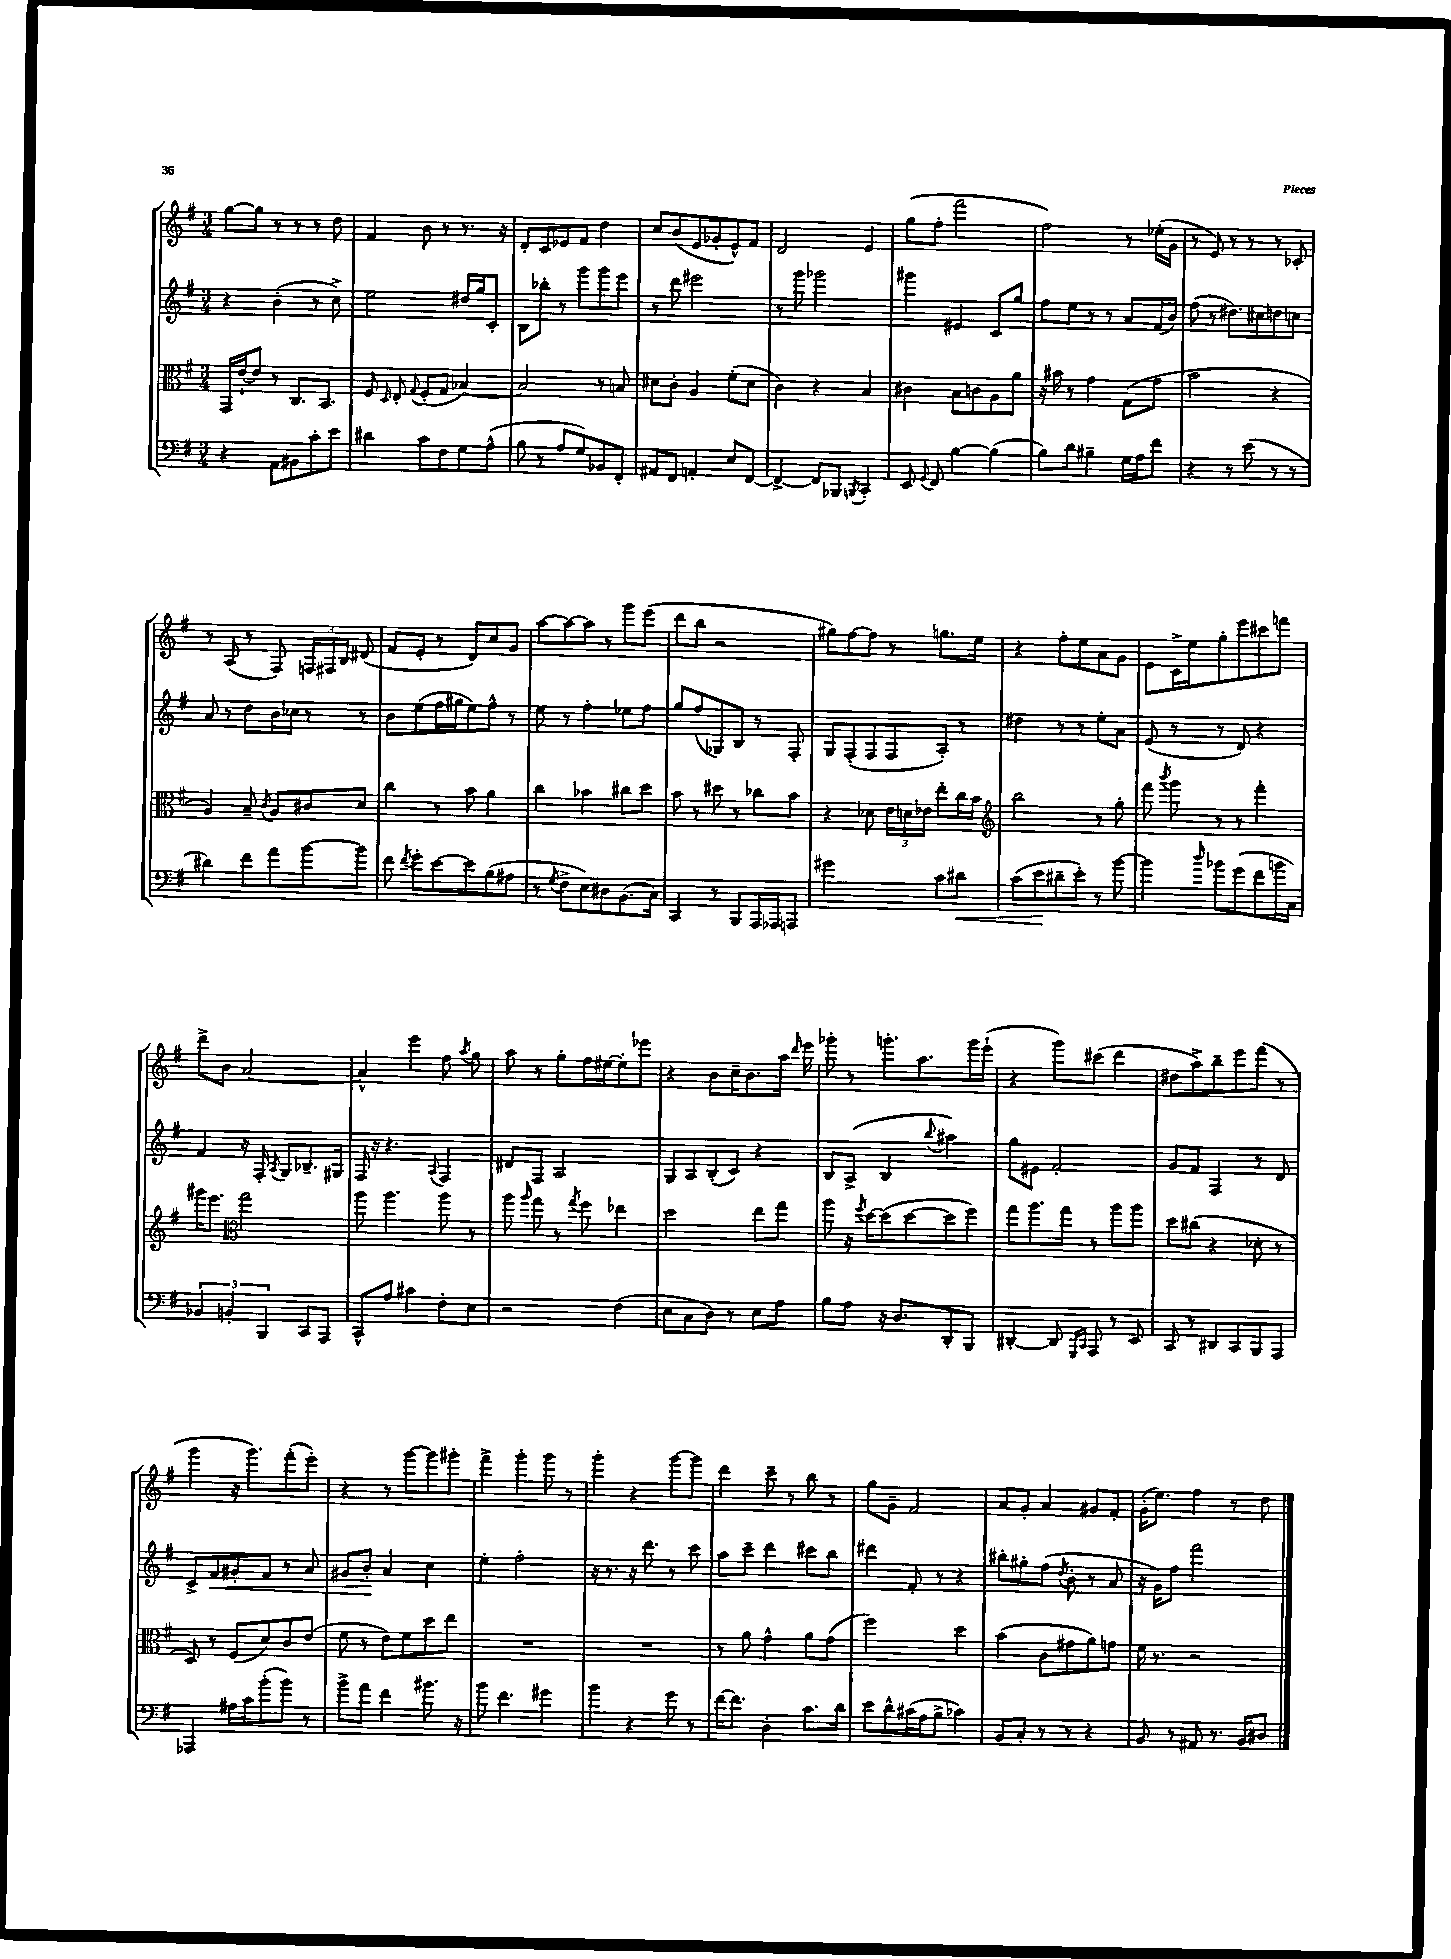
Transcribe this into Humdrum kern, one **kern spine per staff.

**kern	**kern	**kern	**kern
*staff4	*staff3	*staff2	*staff1
*clefF4	*clefC3	*clefG2	*clefG2
*k[f#]	*k[f#]	*k[f#]	*k[f#]
*M3/4	*M3/4	*M3/4	*M3/4
4r	16GG/LL	4r	[8gg\L
.	[16e`/J	.	.
.	8e/]J	.	8gg\]J
8AA\L	8r	(4b'\	8r
8BB#\	8.C/L	.	8r
8c'\	.	8r	8r
.	8.BB/J	.	.
8e\J	.	8cc^\)	8dd\
=	=	=	=
4d#\	8F#/	2ee\	4f#/
.	16qqD/	.	.
.	8E'/	.	.
.	8qqG/	.	.
8c\L	(8F#'/L	.	8b\
8F#\	8G/J	.	8r
8G\	[4B-/)	16dd#/LL	8.r
.	.	16gg/J	.
(8A^^\J	.	8c'/J	.
.	.	.	16r
=	=	=	=
8B\	2B-/]	8B\L	8d'/L
8r	.	8bb-'\J	8c/
8A/L	.	8r	8e-/
8G/)	.	8ggg\L	8f#/J
8BB-/	8r	8ggg\	4dd\
8FF#'/J	8B/	8eee\J	.
=	=	=	=
8AA#/L	8d#\L	8r	8cc/L
8FF#/J	8c'\J	8ddd\	(8b/
4AA'/	4A/	2eee#\	8e/
.	.	.	8g-'/
8E/L	(8f#'\L	.	8e^^/)
[8FF#/J	8d#\J	.	8f#/J
=	=	=	=
4FF#^/_	4c\)	8r	2d/
.	.	8ggg\	.
8FF#/]L	4r	2ggg-\	.
8BBB-/J	.	.	.
8qBBB/	.	.	.
4CC'/	4B/	.	4e/
=	=	=	=
8EE/	4c#\	4ggg#\	(8gg\L
8qqGG/	.	.	.
8FF#/	.	.	8ff#'\J
[4B\	8B\L	4e#/	2fff#\
.	8c\	.	.
(4B\]	8A\	8c/L	.
.	8a\J	8gg/J	.
=	=	=	=
8B\L)	16r	8ff#\L	2ff#\)
.	16b#\	.	.
8d\J	8r	8ee\J	.
4B#~\	4g\	8r	.
.	.	8r	.
16G\LL	(8G\L	8a/L	8r
16A\J	.	.	.
8f#\J	8g\J	(16f#/L	(16ee-'\LL
.	.	16b/JJ)	16g\JJ
=	=	=	=
4r	2b\	(8ff#\	8r
.	.	8r	8e/)
8r	.	8.dd#\L)	8r
(8e\	.	.	8r
.	.	16cc#\k	.
8r	4r	8dd\	8r
8r	.	8cc\J	8c-'/
=	=	=	=
4d#\)	4A/)	8a/	8r
.	.	8r	(8A/
8f#\L	8B~/	8dd\L	8r
.	8qc/	.	.
8a\	8A/L	16b\L	8F#/)
.	.	16cc-\JJ	.
[8b\	8c#/	8r	24F/LL
.	.	.	24F#/
.	.	.	24B/JJ
8b\]J	8d/J	8r	(8d#/
=	=	=	=
8f#\	4cc\	8b\L	8f#/L
8qf#/	.	.	.
8g'\L	.	(8ee\	8e'/J
[8e\	8r	16ff#\L	8r
.	.	16gg#\J	.
8e\]	8b\	8ee\)	8d/L)
(8B\	4a\	8ff#^^\J	8cc/
8A#\J	.	8r	8g/J
=	=	=	=
8r	4cc\	8ee\	[8aa\L
8qG/	.	.	.
8F#^\L	.	8r	8aa\_
8E\)	4b-\	4ff#'\	8aa\]J
8D#\	.	.	8r
(8.BB\	8cc#\L	8ee-\L	8ggg\L
.	8dd\J	8ff#\J	(8eee\J
16C\Jk)	.	.	.
=	=	=	=
4CC/	8b\	8gg/L	8ddd\L
.	8r	(8ff#/	8bb\J
8r	8dd#\	8G-/)	2r
8BBB/L	8r	8B/J	.
16AAA/L	8cc-\L	8r	.
16AAA-/J	.	.	.
8AAA/J	8b\J	8F#'/	.
=	=	=	=
2g#\	4r	8G/L	8gg#\L)
.	.	(8F#'/	[8ff#\
.	8d-\	8F#/	8ff#\]J
.	24e\LL	8F#/	8r
.	24d\	.	.
.	24e-\JJ	.	.
8c\L	8ee'\L	8A'/J)	8.gg\L
8d#\J	16cc\L	8r	.
.	16b\JJ	.	16ee\Jk
=	=	=	=
*	*clefG2	*	*
(8c\L	2bb\	4dd#\	4r
8e\	.	.	.
8d#~\	.	8r	8ff#'\L
8e'\J)	.	8r	8ee\
8r	8r	8ee'\L	8a\
[8b\	8gg'\	8a\J	8g\J
=	=	=	=
4b\]	8fff#\	(8e/	8e\L
.	8qbbb/	.	.
.	8ggg\	8r	16c^\L
.	.	.	16ee\J
16qqdd/	.	.	.
8b-\L	8r	8r	8gg'\
(8g\	8r	8d/)	8eee\
8f#\	4fff#'\	4r	8ccc#\
16b\L	.	.	8fff\J
16C\JJ)	.	.	.
=	=	=	=
6BB-/	16ggg#\LK	4f#/	8ddd^\L
.	8.eee\J	.	.
.	.	.	8b\J
6BB'/	.	.	.
*	*clefC3	*	*
.	2gg\	16r	[2a/
.	.	16F#'/	.
6BBB/	.	.	.
.	.	8qA/	.
.	.	8G/L	.
8CC/L	.	8.B-~/	.
8AAA/J	.	.	.
.	.	16G#/Jk	.
=	=	=	=
8CC^^/L	8aa\	16F#/	4a^^/]
.	.	16r	.
8A/J	4.aa\	4.r	.
4c#\	.	.	4eee\
.	.	8qqA/	.
8F#'\L	8aa\	4F#/	8ff#\
.	.	.	8qaa/
8E\J	8r	.	8gg\
=	=	=	=
2r	8aa\	8d#/L	8aa\
.	16qqaa/	.	.
.	8gg\	8F#/J	8r
.	8r	2A/	8gg'\L
.	8qgg/	.	.
.	8ff#\	.	16ff#\L
.	.	.	[16ee#\J
(4F#\	4ee-\	.	8ee#'\]
.	.	.	8eee-\J
=	=	=	=
8E\L	2dd\	8G/L	4r
8C\	.	8A/	.
8D\J)	.	(8B'/	8b\L
8r	.	8c/J)	16cc~\K
.	.	.	8.b\
8E\L	8ee\L	4r	.
8A\J	8gg\J	.	16aa\Jk
.	.	.	16qqddd/
.	.	.	16eee\
=	=	=	=
8B\L	8aa\	8B/L	8ggg-'\
8A\J	16r	(8A^/J	8r
.	8qff#/	.	.
.	[16dd\LK	.	.
16r	(8dd\]	4B/	8.ggg'\L
8.D/L	.	.	.
.	[8dd\	.	.
.	.	.	8.aa\
.	.	8qqbb/	.
8DD'/	8dd\]	4aa#\)	.
8BBB/J	8ff#\J)	.	16ggg\L
.	.	.	(16eee`\JJ
=	=	=	=
[4DD#'/	8gg\L	8gg\L	4r
.	8.aa\	8e#\J	.
8DD#/]	.	2f#'/	8ggg\L)
.	16gg\Jk	.	.
16qqGGG/LL	.	.	.
16qqCC/JJ	.	.	.
8AAA/	8r	.	(8ccc#\J
8r	8aa\L	.	4ddd\
8EE/	8aa\J	.	.
=	=	=	=
8CC/	8dd\L	8g/L	8dd#\L
8r	(8cc#\J	8f#/J	8aa^\)
8DD#/L	4r	4F#/	8bb~\
8CC/	.	.	8eee\
8BBB/	8d-'\	8r	(8fff#\J
8AAA/J	8r	8d/	8r
=	=	=	=
4AAA-/	8D/)	8c^/L	4ggg\
.	8r	8f#/	.
16A#\LL	(8F#/L	8g#'/	16r
16c\J	.	.	8.ggg\L)
(8b'\	8d/)	8f#/J	.
8b\J)	8c/	8r	(8fff#'\
8r	(8e/J	8a/	8eee'\J)
=	=	=	=
8b^\L	8f#\	8g#/L	4r
8a\J	8r	8b'/J	.
4f#\	8e\L)	4a/	8r
.	8f#\	.	[8ggg\L
8.b#\	8dd\	4cc\	8ggg\]
.	8ee\J	.	8ggg#'\J
16r	.	.	.
=	=	=	=
8b\	2.r	4ee'\	4fff#^\
4.f#\	.	.	.
.	.	2ff#'\	4ggg'\
4g#\	.	.	8ggg\
.	.	.	8r
=	=	=	=
4b\	2.r	16r	4ggg'\
.	.	8.r	.
4r	.	16r	4r
.	.	8.ddd\	.
8g\	.	8r	[8ggg\L
8r	.	8ccc\	8ggg\]J
=	=	=	=
[16f#\LK	8r	8aa\L	4ddd\
8.f#\]J	.	.	.
.	8a\	8ccc~\J	.
4D'\	4g^^\	4ddd\	8ccc~\
.	.	.	8r
8.c\L	8a\L	8ccc#\L	8bb\
.	(8g\J	8bb\J	8r
16d\Jk	.	.	.
=	=	=	=
8e\L	2ff#\)	4ddd#\	8gg\L
8d^^\	.	.	8g~\J
(16c#\L	.	8f#'/	2f#/
16A\J	.	.	.
8B^\J	.	8r	.
4c-\)	4dd\	4r	.
=	=	=	=
8BB/L	(4b\	8bb#'\L	8a/L
8C'/J	.	8gg#'\	8g'/J
8r	8c\L	(8ff#\J	4a/
.	.	8qdd/	.
8r	8g#\	8b'\	.
4r	8a\)	8r	8g#/L
.	8g\J	8a/	8f#'/J
=	=	=	=
8BB/	16f#\	16r	(16g'\LK
.	8.r	16g\LK)	8.ee\J)
8r	.	8ff#\J	.
8AA#/	2r	2fff#\	4ff#\
8.r	.	.	.
.	.	.	8r
16BB/LK	.	.	.
8D#/J	.	.	8dd\
==	==	==	==
*-	*-	*-	*-
